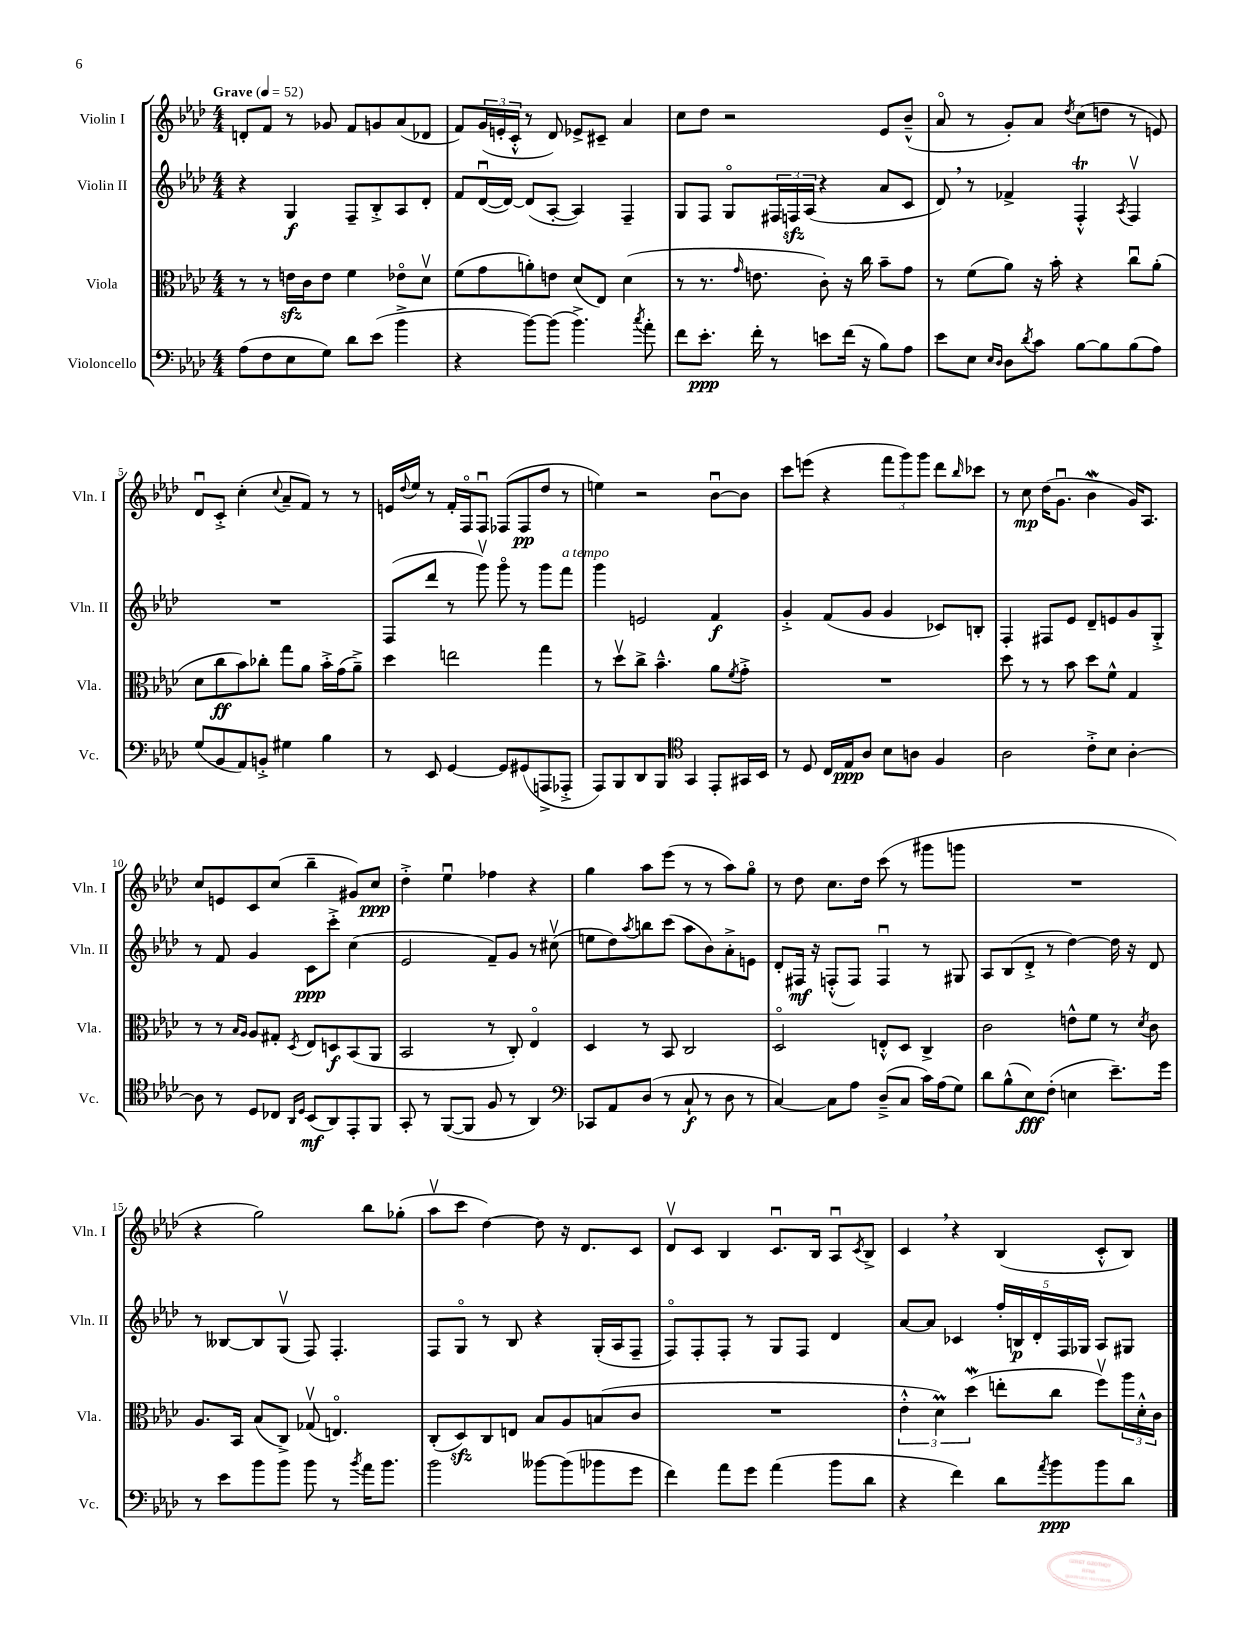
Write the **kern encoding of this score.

**kern	**kern	**kern	**kern
*staff4	*staff3	*staff2	*staff1
*clefF4	*clefC3	*clefG2	*clefG2
*k[b-e-a-d-]	*k[b-e-a-d-]	*k[b-e-a-d-]	*k[b-e-a-d-]
*M4/4	*M4/4	*M4/4	*M4/4
*MM52	*MM52	*MM52	*MM52
(8A-	8r	4r	8d'
8F	8r	.	8f
8E-	16e	4G	8r
.	16c	.	.
8G)	8e	.	8g-
8d-	4f	8F~	8f
(8e-	.	8B-'^	8g
4b-^	8e-o	8A-	(8a-
.	8d-v	8d-'	8d-
=	=	=	=
4r	(8f	8f	8f)
.	8g	([16d-u	(24g
.	.	.	24e'
.	.	16d-_)	.
.	.	.	24c'^^
[8b-)	8a')	(8d-]	8r
(8b-]	8e	[8A-'	8d-)
4.b-^)	(8d-	4A-])	8e-^
.	8E-)	.	8c#~
.	(4d-	4F~	4a-
8qcc	.	.	.
8a-'	.	.	.
=	=	=	=
8f	8r	8G	8cc
8.e-'	8.r	8F	8dd-
.	.	8Go	2r
.	16qqg	.	.
16f'	8.e	.	.
8r	.	24F#	.
.	.	24F	.
.	.	(24A-	.
8e	8c')	4r	.
(16f	16r	.	.
16r	16cc	.	.
8B-)	8b-~	8a-	8e-
8A-	8g	8c	(8b-~^^
=	=	=	=
8e-	8r	8d-)	8a-o
8E-	(8f	8r	8r
16qqE-	.	.	.
16qqD-	.	.	.
8D-	8a-)	4f-^	8g')
8qd-	.	.	.
8c	16r	.	8a-
.	16b-'	.	.
.	.	.	8qdd-
[8B-	4r	4F'^^	(8cc
8B-]	.	.	8dd
.	.	8qA-	.
(8B-	8ccu	4Fv	8r
8A-)	(8a-'	.	8e)
=	=	=	=
(8G	8d-	1r	8d-u
8BB-	8cc	.	8c'^
8AA-)	8b-)	.	(4cc'
8BB'^	8cc-'	.	.
.	.	.	8qqcc
4G#	8gg	.	8a-~
.	8a-	.	8f)
4B-	16b-'^	.	8r
.	(16g	.	.
.	8a-~^)	.	8r
=	=	=	=
8r	4dd-	(8F	16e
.	.	.	8qqdd-
.	.	.	16ee-
8EE-	.	8ddd-	8r
[4GG	2ee	8r	16f'
.	.	.	16Fo
.	.	8gggv)	8Fu
8GG]	.	8gggo	(8F-
(8GG#	.	8r	8F-
8AAA^	4gg	8ggg	8dd-
8AAA-'^	.	8fff	8r
=	=	=	=
8AAA-)	8r	4ggg	4ee)
8BBB-	8dd-v	.	.
8DD-	8cc^	2e	2r
8BBB-	4.b-~^^	.	.
*clefC4	*	*	*
4GG	.	.	.
8EE-'	8a-	4f	[8b-u
.	8qf	.	.
16GG#	8g'^	.	8b-]
16BB-	.	.	.
=	=	=	=
8r	1r	4g'^	8ccc
8D-	.	.	(8eee
16C	.	(8f	4r
16E-	.	.	.
8A-	.	8g	.
8B-	.	4g	12fff
.	.	.	12ggg)
8A	.	.	.
.	.	.	12ggg
4F	.	8c-)	8ddd-
.	.	.	16qqbb-
.	.	8B'	8ccc-
=	=	=	=
2A-	8dd-	4F'	8r
.	8r	.	8cc
.	8r	8F#	(16dd-
.	.	.	8.gu
.	8b-	8e-	.
8c'^	8dd-	8d-~	4b-
8B-	8f^^	8e	.
[4A-'	4G	8g	16g)
.	.	.	8.A-
.	.	8G'^	.
=	=	=	=
8A-]	8r	8r	8cc
8r	8r	8f	8e
.	16qqB-	.	.
.	16qqA-	.	.
8D-	8A-	4g	8c
8C-	8G#'	.	(8cc
16qqAA-	.	.	.
16qqD-	8qD-	.	.
(8BB-	8E-	8c	4bb-~
8AA-)	8D	8ccc'^	.
8EE-'	(8BB-	(4cc	8g#)
8FF	8AA-	.	8cc
=	=	=	=
8GG'	2BB-	2e-	4dd-'^
8r	.	.	.
([8FF	.	.	4ee-u
8FF]	.	.	.
8F	8r	8f~)	4ff-
8r	8C')	8g	.
4AA-)	4E-o	8r	4r
.	.	(8cc#v	.
=	=	=	=
*clefF4	*	*	*
8CC-	4D-	8ee	4gg
8AA-	.	8dd-)	.
.	.	8qaa-	.
(8D-	8r	8bb	8aa-
8r	8BB-	(8ccc	(8eee-
8C`	2C	8aa-	8r
8r	.	8b-)	8r
8D-	.	8a-'^	8aa-)
8r	.	8e	8ggo
=	=	=	=
[4C)	2D-o	8d-'	8r
.	.	16F#	8dd-
.	.	16r	.
8C]	.	(8F'^^	8.cc
8A-	.	8F)	.
.	.	.	16dd-
(8D-~^	8E'^^	4Fu	(8ccc
8C	8D-	.	8r
16c)	4C^	8r	8ggg#
(16A-	.	.	.
8G)	.	8G#	8ggg
=	=	=	=
8d-	2c	8A-	1r
(8B-^^	.	(8B-	.
8E-)	.	8d-'^	.
(8F'	.	8r	.
4E	8e^^	[4dd-)	.
.	8f	.	.
8.e-~)	8r	16dd-]	.
.	.	16r	.
.	8qd-	.	.
.	8c	8d-	.
16g	.	.	.
=	=	=	=
8r	8.A-	8r	4r
8e-	.	[8B--	.
.	16BB-	.	.
8b-	(8B-	8B--]	2gg)
8b-	8C^)	(8Gv	.
8b-	(8G-v	8F)	.
8r	4.Eo)	4.F'	.
8qb-	.	.	.
16a-	.	.	8bb-
8.b-	.	.	.
.	.	.	(8gg-'
=	=	=	=
2b-	(8C'	8F	8aa-v
.	8D-)	8Go	8ccc
.	8C	8r	[4dd-)
.	8E	8B-	.
[8b--	8B-	4r	8dd-]
(8b--]	8A-	.	16r
.	.	.	8.d-
8b-	(8B	(16G'	.
.	.	16A-	.
8g	8c	8F~	8c
=	=	=	=
4f)	1r	8Fo)	8d-v
.	.	8F'	8c
8a-	.	8F'	4B-
8g	.	8r	.
(4a-	.	8G	8.cu
.	.	8F	.
.	.	.	16B-
8b-	.	4d-	8A-u
.	.	.	8qc
8d-	.	.	8B-^
=	=	=	=
4r	6e-'^^	[8a-	4c
.	.	8a-]	.
.	6d-)	.	.
4f)	.	4c-	4r
.	(6dd-	.	.
8d-	8ee'	20ff'	(4B-
.	.	20B	.
.	.	20d-'	.
8qa-	.	.	.
8b-	8cc	.	.
.	.	20F	.
.	.	20G-	.
8b-	8ffv)	8A-	8c'^^
8d-	24aa-	8G#	8B-)
.	24d-'^^	.	.
.	24c	.	.
==	==	==	==
*-	*-	*-	*-
